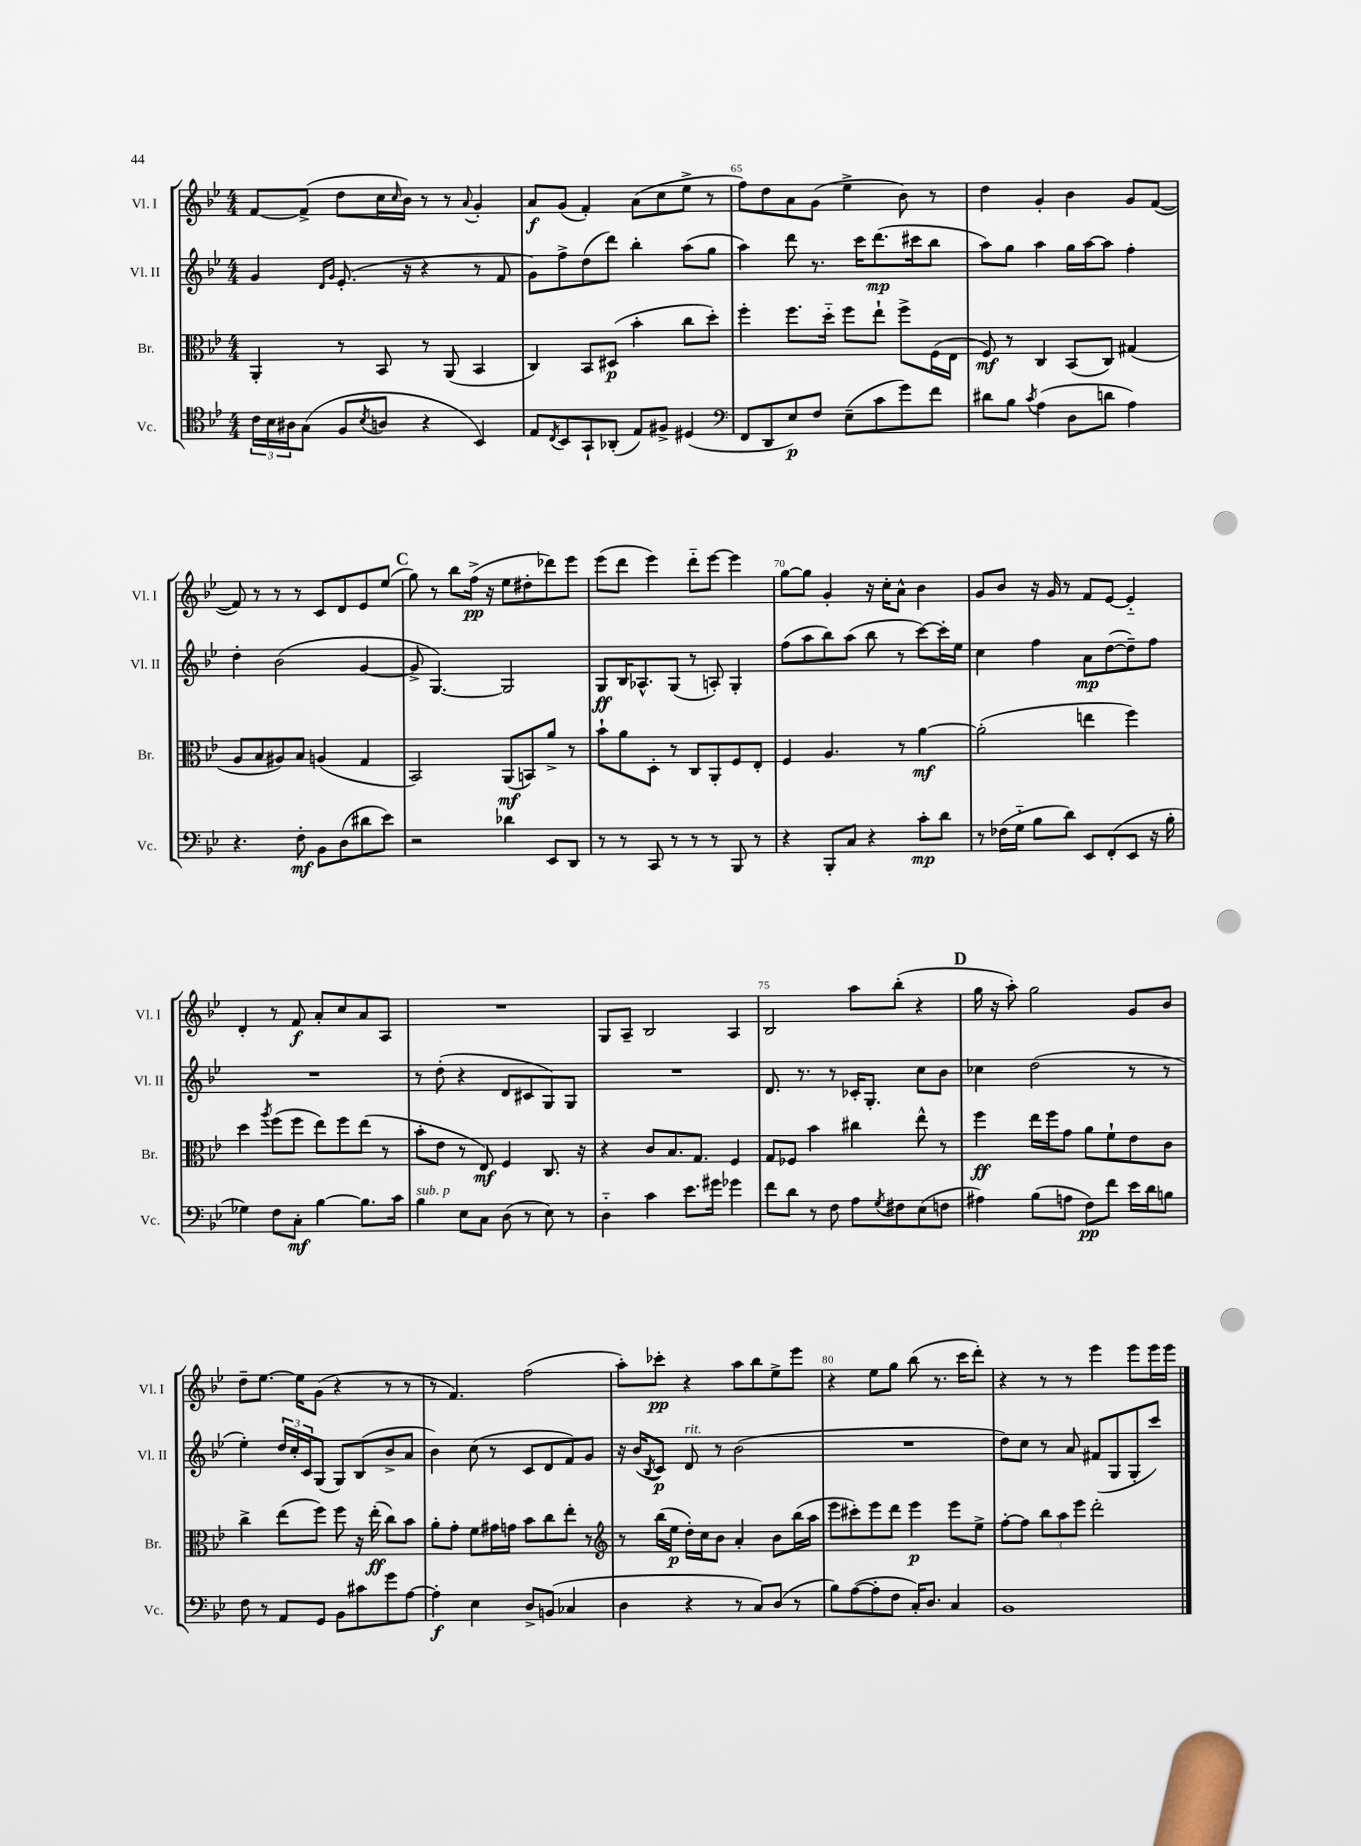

**kern	**kern	**kern	**kern
*staff4	*staff3	*staff2	*staff1
*clefC4	*clefC3	*clefG2	*clefG2
*k[b-e-]	*k[b-e-]	*k[b-e-]	*k[b-e-]
*M4/4	*M4/4	*M4/4	*M4/4
24c\LL	4AA'/	4g/	[8f/L
24B-\	.	.	.
24A#\J	.	.	.
(8G\J	.	.	(8f^/]J
.	.	16qqd/LL	.
.	.	16qqg/JJ	.
8F/L	8r	(8.e-'/	8dd\L
8qB-/	.	.	.
8A/J	8BB-/	.	16cc\L
.	.	.	16qqcc/
.	.	16r	16b-\JJ)
4r	8r	4r	8r
.	(8AA/	.	8r
.	.	.	8qqa/
4BB-/)	4BB-/	8r	4g'/
.	.	8f/	.
=	=	=	=
8E-/L	4C/)	8g\L)	8a/L
8qC/	.	.	.
8BB-/	.	8ff^\	(8g/J
8GG`/	8BB-/L	(8dd\	4f'/)
(8AA-'/J	(8D#/J	8ddd\J)	.
8E-/L)	4b-'\	4bb-'\	(8a\L
8F#^/J	.	.	8cc\
(4D#/	8cc\L	(8aa\L	8ee-^\J
.	8dd'\J)	8gg\J	8r
=	=	=	=
*clefF4	*	*	*
8FF/L	4ff'\	4aa\)	8ff\L)
8DD/	.	.	8dd\
8E-/)	8.ff\L	8ddd\	8a\
8F/J	.	8.r	(8g\J
.	16dd'~\Jk	.	.
(8E-~\L	8ff\L	.	4ee-^\
.	.	16ccc\LK	.
8c\	8ee-`\J	(8.ddd\	.
8g\)	8ff^\L	.	8b-\)
.	.	16ccc#\k	.
8f\J	(16F\L	8bb-\J	8r
.	16E-\JJ	.	.
=	=	=	=
8d#\L	8F/)	8aa\L)	4dd\
8B-\J	8r	8gg\J	.
8qc/	.	.	.
(4A\	4C/	4aa\	4g'/
8D\L	(8BB-/L	16gg\LL	4b-\
.	.	[16aa\J	.
8d\J	8C/J)	8aa\]J	.
4A\)	(4G#/	4ff'\	8g/L
.	.	.	([8f/J
=	=	=	=
4.r	8A/L	4dd'\	8f/])
.	8B-/	.	8r
.	8A#/)	(2b-\	8r
8F'\	8B-/J	.	8r
8BB-\L	(4A/	.	8c/L
(8D\	.	.	8d/
8d#\	4G/	[4g/	8e-/
8e-\J)	.	.	(8ee-/J
=	=	=	=
2r	2BB-/)	8g^/]	8gg\)
.	.	[4.G/)	8r
.	.	.	8bb-\L
.	.	.	(16ff^\Jk
.	.	.	16r
4d-\	(8AA/L	2G/]	8ee-\L
.	8BB/)	.	8dd#'\
8EE-/L	8a^/J	.	8ddd-\)
8DD/J	8r	.	8eee-\J
=	=	=	=
8r	8b-`\L	8G/L	(8eee-\L
8r	8a\	16B-/K	8ddd\J
.	.	8.A-^^/	.
8CC/	8D'\J	.	4eee-\)
8r	8r	(8G/J	.
8r	8C/L	8r	8ddd'~\L
8r	8AA'/	8A'/)	[8eee-\J
8BBB-/	8F/	4G'/	4eee-\]
8r	8E-'/J	.	.
=	=	=	=
4r	4F/	(8ff\L	[8gg\L
.	.	8aa\	8gg\]J
8BBB-'/L	4.A/	8bb-\)	4g'/
8C/J	.	(8aa\J	.
4r	.	8bb-\	16r
.	.	.	16cc'\LK
.	8r	8r	8a^^\J
8c'\L	[4a\	[8ccc\L)	4b-\
8d\J	.	16ccc'\]L	.
.	.	16ee-\JJ	.
=	=	=	=
8r	(2a'\]	4cc\	8g/L
(16F-\LL	.	.	8b-/J
16G'~\JJ	.	.	.
8B-\L	.	4ff\	16r
.	.	.	16g/
8d\J)	.	.	8r
8EE-/L	4ee\	8a\L	8f/L
(8FF'/	.	([8dd\	[8e-/J
8EE-/J	4ff\)	8dd~\])	4e-'~/]
16r	.	8ff\J	.
16B-'\	.	.	.
=	=	=	=
4G-\)	4dd\	1r	4d'/
.	8qaa/	.	.
8F\L	(8ff\L	.	8r
8C'\J	8ff\J	.	8f/
[4B-\	8ee-\L)	.	8a'/L
.	8ff\	.	8cc/
8.B-\]L	(8ee-\J	.	8a/
.	8r	.	8A/J
16c\Jk	.	.	.
=	=	=	=
4B-\	8b-'\L	8r	1r
.	8e-\J	(8dd'\	.
8E-\L	8r	4r	.
8C\J	8E-/)	.	.
(8D\	4F/	8d/L	.
8r	.	8c#/	.
8E-\)	8.C/	8G/)	.
8r	.	8G/J	.
.	16r	.	.
=	=	=	=
4D'~\	4r	1r	8G/L
.	.	.	8A~/J
4c\	8c/L	.	2B-/
.	8.B-/	.	.
8.e-\L	.	.	.
.	8.G/J	.	.
16g#\Jk	.	.	.
4g-\	4F/	.	4A/
=	=	=	=
8f\L	8G/L	8.d/	2B-/
8d\J	8F-/J	.	.
.	.	8.r	.
8r	4b-\	.	.
8F\	.	8r	.
8A\L	4cc#\	16c-'/LK	8aa\L
.	.	8.G'/J	.
8qG/	.	.	.
8F#\	.	.	(8bb-'\J
(8E-\	8ee-^^\	8cc\L	4r
8F\J	8r	8b-\J	.
=	=	=	=
4A#\)	4ff\	4cc-\	16gg\
.	.	.	16r
.	.	.	8aa'\)
(8B-\L	16ee-\LL	(2dd\	2gg\
.	16ff\J	.	.
8A\J	8g\J	.	.
8F\L)	8a\L	.	.
8f\J	8f`\	.	.
16e-\LL	8e-\	8r	8g/L
16d\J	.	.	.
8B\J	8c\J	8r	8b-/J
=	=	=	=
8F\	4cc^\	4ee-'\)	8dd~\L
8r	.	.	[8.ee-\J
8AA/L	(8ee-\L	24dd/LL	.
.	.	24cc'/	.
.	.	.	16ee-\]LK
.	.	24c/J	.
8GG/J	8ff\J)	(8G/J	(8g\J
8BB-\L	8ff\	8G/L)	4r
8c#\	16r	(8B-/	.
.	(16ee-'\	.	.
8g\	8cc\L)	8b-^/	8r
[8A\J	8b-\J	8a/J	8r
=	=	=	=
4A'\]	8a'\L	4b-\)	8r
.	8g'\J	.	4.f/)
4E-\	8f\L	(8cc\	.
.	16g#\L	8r	.
.	16g\JJ	.	.
8D^/L	8b-\L	8c/L	(2ff\
(8BB/J	8cc\	8d/	.
4C-/	8ee-'\J	8f/)	.
.	8r	8g/J	.
=	=	=	=
*	*clefG2	*	*
4D\	8r	16r	8aa'\L)
.	.	(16b-/LK	.
.	.	8qB-/	.
.	(16bb-\LL	8c/J)	8ccc-'\J
.	16ee-\JJ	.	.
4r	16dd'\LL)	8d/	4r
.	16cc\J	.	.
.	8b-\J	8r	.
8r	4a'/	(2b-\	8aa\L
8C/L)	.	.	8bb-\
(8D/J	8b-\L	.	8ee-^\
8r	(16bb-\L	.	8eee-\J
.	16aa\JJ	.	.
=	=	=	=
8B-\L)	8eee-\L	1r	4r
([8A\	8ccc#'\)	.	.
8A'\]	8eee-\	.	8ee-\L
8F\J	8ddd\J	.	8gg\J
16C'/LK)	4eee-\	.	(8bb-\
8.D/J	.	.	.
.	.	.	8.r
4C/	8eee-\L	.	.
.	.	.	16ccc\LK
.	8ee-^\J	.	8ddd'\J)
=	=	=	=
1BB-	[8ff'\L	8dd\L)	4r
.	8ff\]J	8cc\J	.
.	12bb-\L	8r	8r
.	12aa\	.	.
.	.	8a/	8r
.	12eee-\J	.	.
.	2ddd'\	(8f#/L	4eee-\
.	.	8G/	.
.	.	8G'/	8eee-\L
.	.	8ccc/J)	16eee-\L
.	.	.	16eee-\JJ
==	==	==	==
*-	*-	*-	*-
